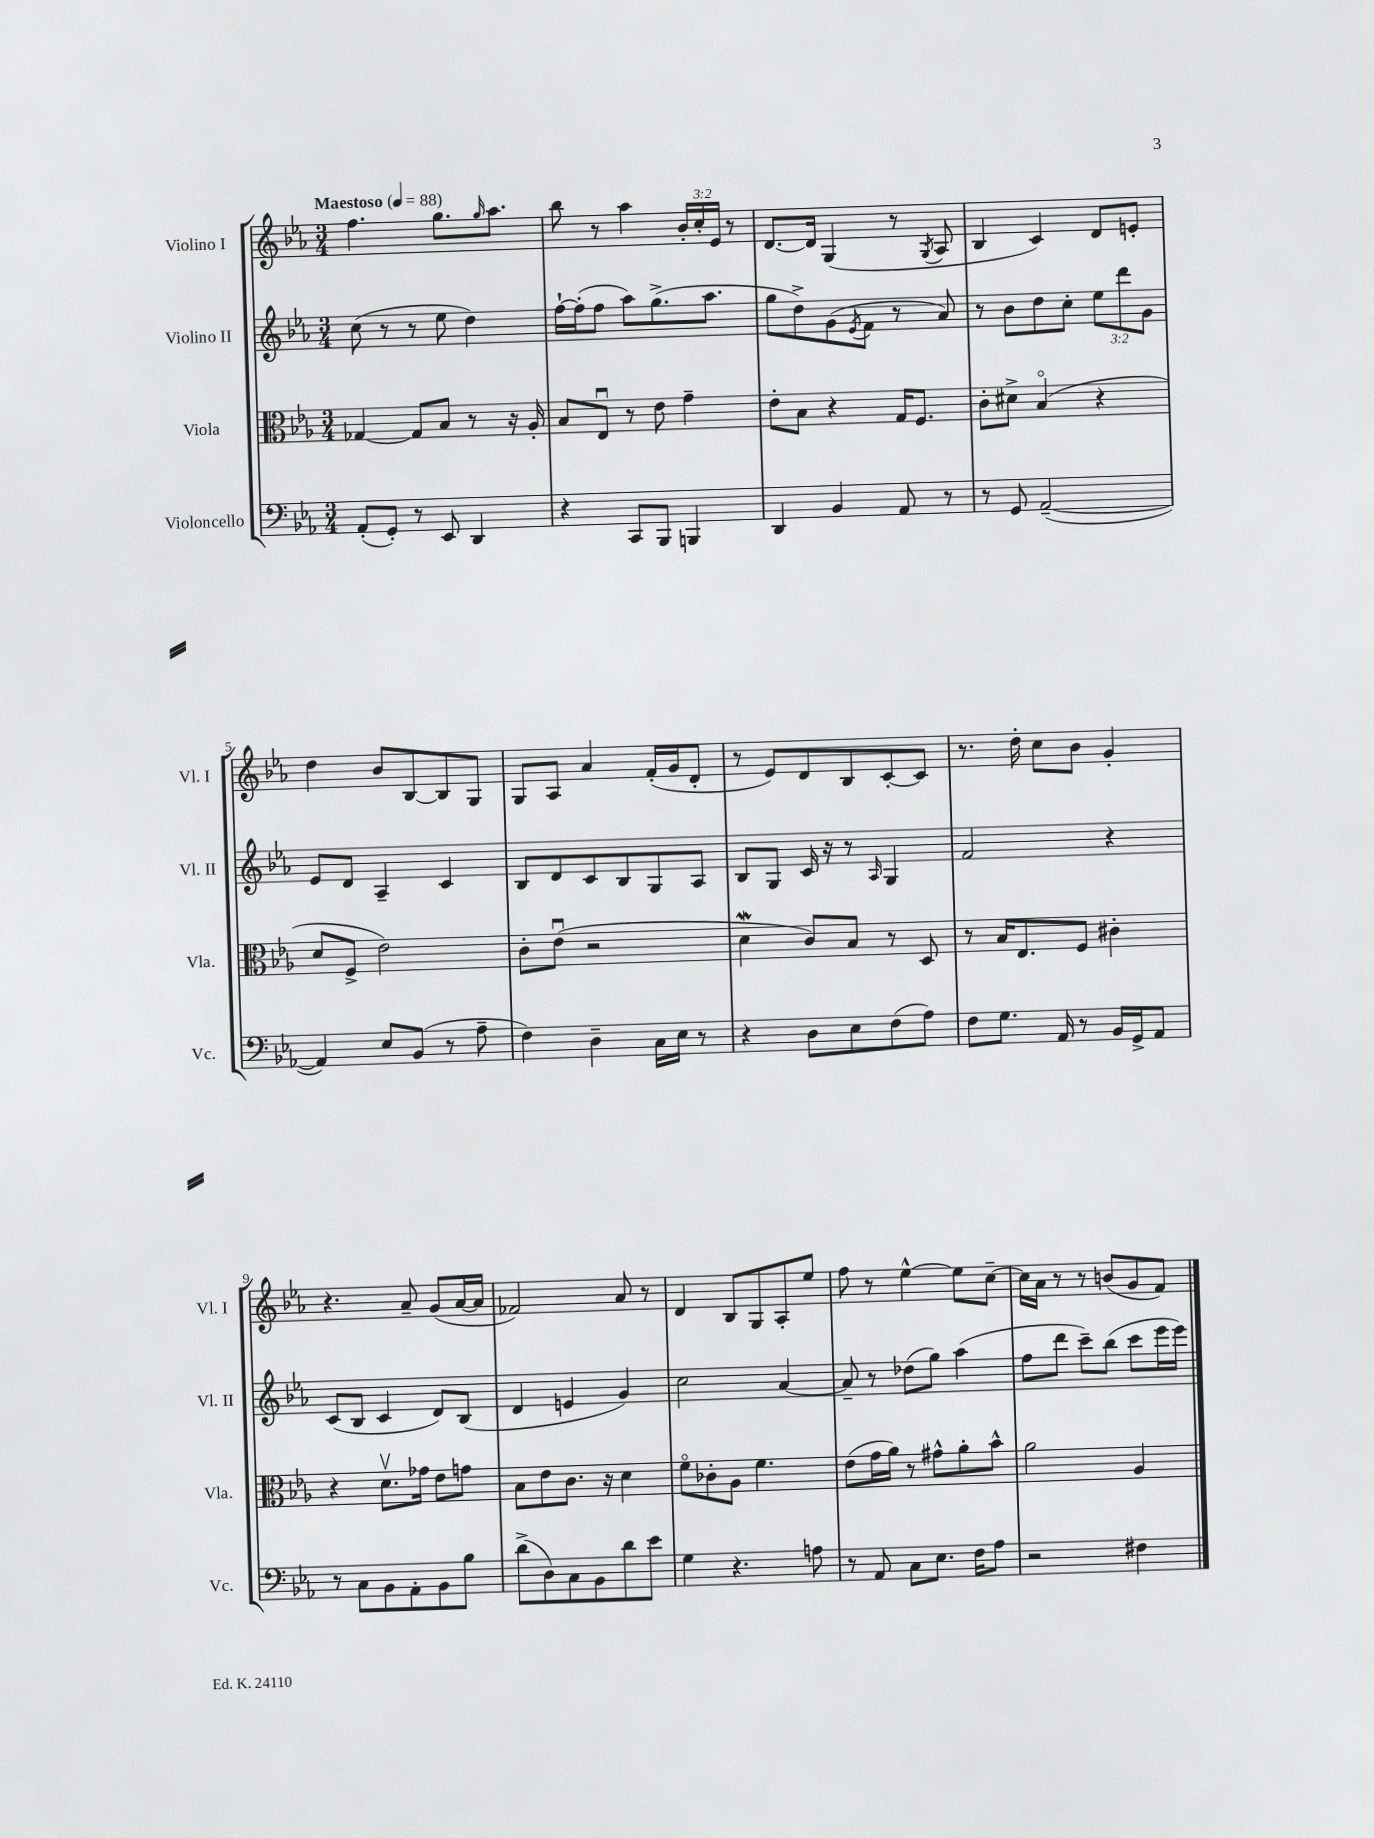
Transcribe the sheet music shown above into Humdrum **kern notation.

**kern	**kern	**kern	**kern
*staff4	*staff3	*staff2	*staff1
*clefF4	*clefC3	*clefG2	*clefG2
*k[b-e-a-]	*k[b-e-a-]	*k[b-e-a-]	*k[b-e-a-]
*M3/4	*M3/4	*M3/4	*M3/4
*MM88	*MM88	*MM88	*MM88
(8AA-'	[4G-	(8cc	4.ff
8GG')	.	8r	.
8r	8G-]	8r	.
8EE-	8B-	8ee-	8.gg
4DD	8r	4dd)	.
.	.	.	16qqgg
.	.	.	8.aa-
.	16r	.	.
.	16A-'	.	.
=	=	=	=
4r	8B-	[16ff`	8bb-
.	.	(16ff']	.
.	8E-u	8ff	8r
8CC	8r	8aa-)	4aa-
8BBB-	8e-	(8.gg^	.
4BBB	4g~	.	24b-'
.	.	.	24cc'
.	.	8.aa-	.
.	.	.	24e-
.	.	.	8r
=	=	=	=
4DD	8e-'	8gg	[8.d
.	8B-	8dd^)	.
.	.	.	16d]
4BB-	4r	(8g	(4G
.	.	8qe-	.
.	.	8f	.
8AA-	16G	8r	8r
.	8.F	.	.
.	.	.	8qG
8r	.	8a-)	8A-
=	=	=	=
8r	8c'	8r	4B-
8GG	8d#^	8b-	.
([2AA-~	(4B-o	8dd	4c)
.	.	8cc'	.
.	4r	12ee-	8d
.	.	12ddd	.
.	.	.	8e'
.	.	12g	.
=	=	=	=
4AA-])	8d	8e-	4dd
.	8F^	8d	.
8E-	2e-)	4A-~	8b-
(8BB-	.	.	[8B-
8r	.	4c	8B-]
8A-~	.	.	8G
=	=	=	=
4F)	8c'	8B-	8G
.	(8e-u	8d	8A-
4D~	2r	8c	4a-
.	.	8B-	.
16C	.	8G	(16f'
16E-	.	.	16g
8r	.	8A-	8d'
=	=	=	=
4r	4d	8B-	8r
.	.	8G	8e-)
8D	8c)	16c	8d
.	.	16r	.
8E-	8B-	8r	8B-
.	.	16qqA-	.
(8F	8r	4G	[8c'
8A-)	8D	.	8c]
=	=	=	=
8F	8r	2f	8.r
8.G	16B-	.	.
.	8.E-	.	16dd'
.	.	.	8cc
16AA-	.	.	.
8r	8F	.	8b-
16BB-	4c#'	4r	4g'
16GG^	.	.	.
8AA-	.	.	.
=	=	=	=
8r	4r	(8c	4.r
8C	.	8B-	.
8BB-	8.dv	4c	.
8AA-'	.	.	8a-~
.	16g-	.	.
8BB-	8e-	8d)	(8g
8B-	8g	(8B-	[16a-
.	.	.	16a-]
=	=	=	=
(8d^	8B-	4d	2f-)
8D)	8e-	.	.
8C	8.c	4e	.
8BB-	.	.	.
.	16r	.	.
8d	4d	4g)	8a-
8e-	.	.	8r
=	=	=	=
4G	8fo	2cc	4d
.	8c-'	.	.
4.r	8A-	.	8B-
.	4.f	.	8G
.	.	[4a-	8A-'
8A	.	.	8ee-
=	=	=	=
8r	(8e-	8a-~]	8ff
8AA-	16g	8r	8r
.	16a-)	.	.
8C	8r	(8dd-	[4ee-^^
8.E-	8g#^^	8gg)	.
.	8a-'	(4aa-	8ee-]
16F	.	.	.
8A-	8b-^^	.	[8cc~
=	=	=	=
2r	2a-	8ff	16cc]
.	.	.	16a-
.	.	8ddd	8r
.	.	8ccc~)	8r
.	.	(8bb-	(8b
4F#	4A-	8ccc	8g
.	.	16eee-	8f)
.	.	16eee-)	.
==	==	==	==
*-	*-	*-	*-
